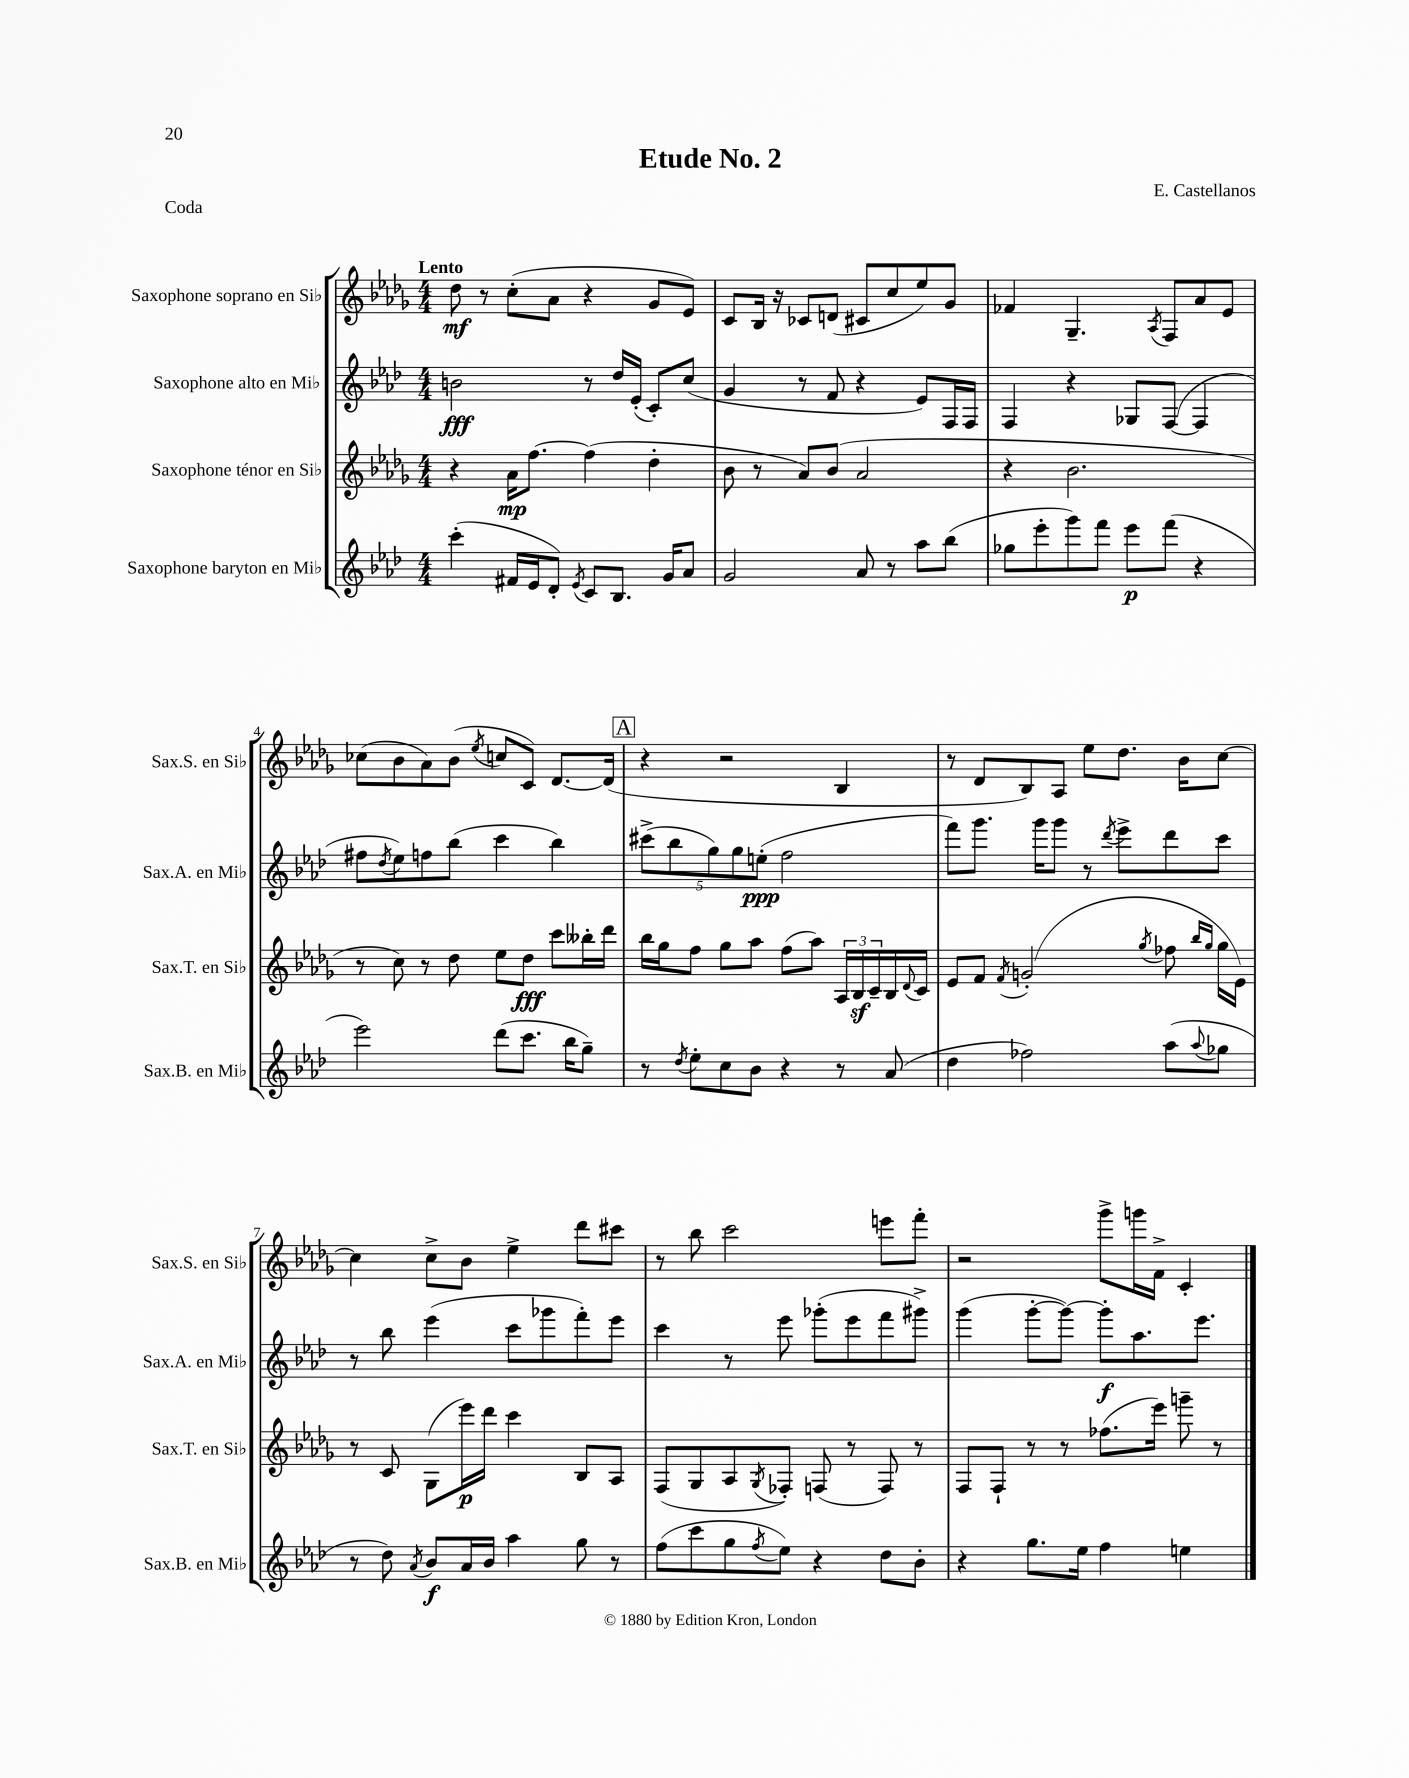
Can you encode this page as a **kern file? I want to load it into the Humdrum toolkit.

**kern	**kern	**kern	**kern
*staff4	*staff3	*staff2	*staff1
*clefG2	*clefG2	*clefG2	*clefG2
*k[b-e-a-d-]	*k[b-e-a-d-g-]	*k[b-e-a-d-]	*k[b-e-a-d-g-]
*M4/4	*M4/4	*M4/4	*M4/4
(4ccc'	4r	2b	8dd-
.	.	.	8r
16f#	16a-	.	(8cc'
16e-	[8.ff	.	.
8d-')	.	.	8a-
8qe-	.	.	.
8c	(4ff]	8r	4r
8.B-	.	16dd-	.
.	.	(16e-'	.
.	4dd-'	8c')	8g-
16g	.	.	.
8a-	.	(8cc	8e-)
=	=	=	=
2g	8b-	4g	8c
.	8r	.	16B-
.	.	.	16r
.	8a-)	8r	8c-
.	(8b-	8f	(8d
8a-	2a-	4r	8c#
8r	.	.	8cc
8aa-	.	8e-)	8ee-)
(8bb-	.	16F	8g-
.	.	16F	.
=	=	=	=
8gg-	4r	4F	4f-
8eee-'	.	.	.
8ggg)	2.b-	4r	4.G-~
8fff	.	.	.
8eee-	.	8G-	.
.	.	.	8qA-
(8fff	.	([8F	8F
4r	.	4F]	8a-
.	.	.	8e-
=	=	=	=
2eee-)	8r	8ff#	(8cc-
.	.	8qdd-	.
.	8cc)	8ee-)	8b-
.	8r	8ff	8a-)
.	8dd-	(8bb-	(8b-
.	.	.	8qee-
(8ddd-	8ee-	4ccc	8cc
8.ccc	8dd-	.	8c)
.	8ccc	4bb-)	[8.d-
16bb-	.	.	.
8gg~)	16bb--'	.	.
.	16ddd-	.	(16d-]
=	=	=	=
8r	16bb-	(10ccc#^	4r
.	16gg-	.	.
.	.	10bb-	.
8qdd-	.	.	.
8ee-'	8ff	.	.
.	.	10gg)	.
8cc	8gg-	.	2r
.	.	10gg	.
8b-	8aa-	.	.
.	.	(10ee'	.
4r	(8ff	2ff	.
.	8aa-)	.	.
8r	24A-	.	4B-
.	24B-	.	.
.	24c~	.	.
(8a-	16B-	.	.
.	8qqd-	.	.
.	16c	.	.
=	=	=	=
4dd-	8e-	8fff)	8r
.	8f	8.ggg	8d-
.	8qf	.	.
2ff-)	(2g'	.	8B-)
.	.	16ggg	.
.	.	8ggg	8A-
.	.	8r	8ee-
.	.	8qddd-	.
.	.	8eee-^	8.dd-
.	8qgg-	.	.
(8aa-	8ff-	8ddd-	.
.	.	.	16b-
.	16qqbb-	.	.
8qqaa-	16qqgg-	.	.
8gg-	16gg-	8ccc	[8cc
.	16e-)	.	.
=	=	=	=
8r	8r	8r	4cc]
8dd-)	8c	8bb-	.
8qa-	.	.	.
8b-	(8G-	(4eee-	8cc^
16a-	16eee-)	.	8b-
16b-	16ddd-	.	.
4aa-	4ccc	8ccc	4ee-^
.	.	8ggg-	.
8gg	8B-	8fff')	8ddd-
8r	8A-	8eee-	8ccc#
=	=	=	=
(8ff	(8F	4ccc	8r
8ccc	8G-	.	8bb-
8gg	8A-	8r	2ccc
8qff	8qG-	.	.
8ee-)	8F-')	8eee-	.
4r	(8F	(8ggg-'	.
.	8r	8eee-	.
8dd-	8F)	8fff	8eee
8b-'	8r	8ggg#^)	8fff'
=	=	=	=
4r	8F	(4ggg	2r
.	8F`	.	.
8.gg	8r	[8ggg'	.
.	8r	8ggg_)	.
16ee-	.	.	.
4ff	(8.ff-	8ggg']	8ggg-^
.	.	8.aa-	16ggg
.	16eee-)	.	16f^
4ee	8ggg~	.	4c'
.	.	8.eee-	.
.	8r	.	.
==	==	==	==
*-	*-	*-	*-
